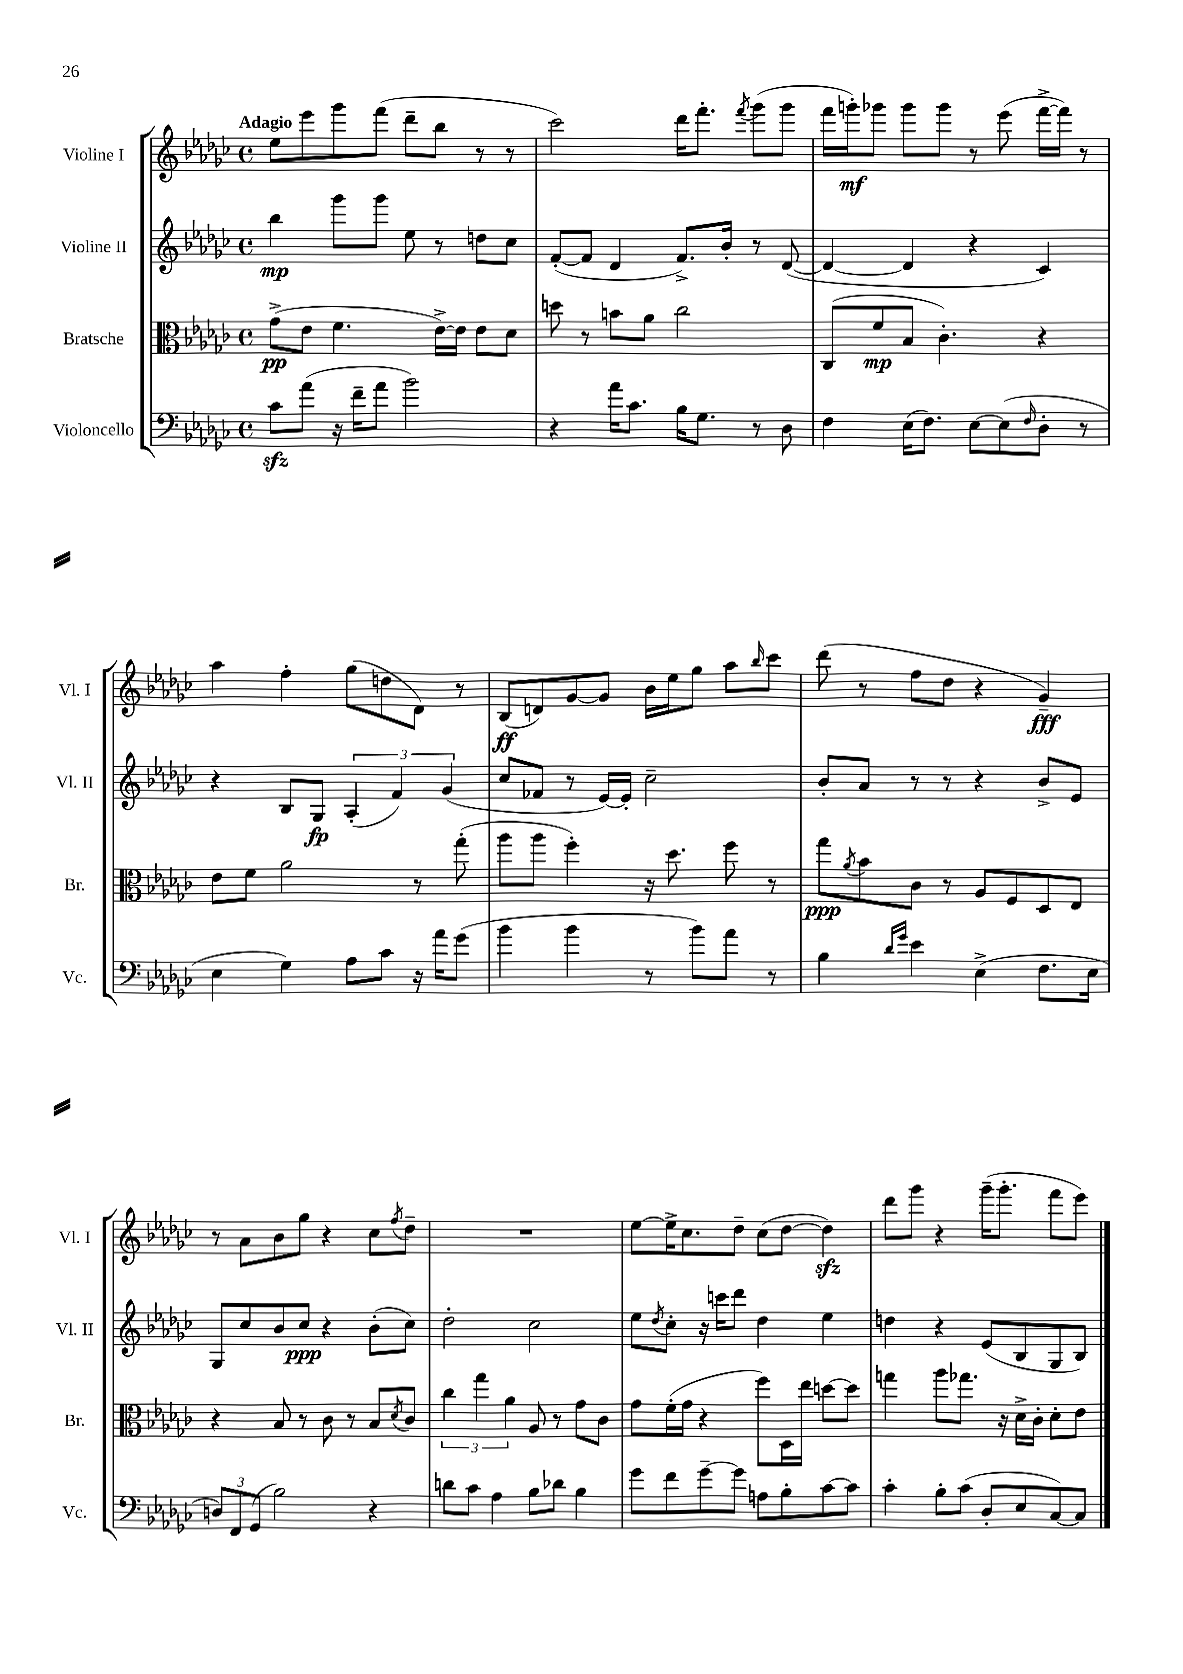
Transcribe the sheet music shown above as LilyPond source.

<<
\new StaffGroup <<
\new Staff = "s0" \with { instrumentName = "Violine I" shortInstrumentName = "Vl. I" } {
    \clef treble \key ges \major \defaultTimeSignature \time 4/4 \tempo "Adagio"
    ees''8 ees'''8 ges'''8 f'''8( des'''8-- bes''8 r8 r8 |
    ces'''2) des'''16 f'''8.-. \acciaccatura { f'''8 } ges'''8( ges'''8 |
    f'''16 g'''16-.\mf) ges'''8 ges'''8 ges'''8 r8 ees'''8( f'''16~-> f'''16) r8 |
    aes''4 f''4-. ges''8( d''8 des'8) r8 |
    bes8\ff( d'8) ges'8~ ges'8 bes'16 ees''16 ges''8 aes''8 \grace { bes''16 } ces'''8 |
    des'''8( r8 f''8 des''8 r4 ges'4--\fff) |
    r8 aes'8 bes'8 ges''8 r4 ces''8 \acciaccatura { f''8 } des''8-- |
    R1 |
    ees''8~ ees''16-> ces''8. des''8-- ces''8( des''8~ des''4\sfz) |
    des'''8 ges'''8 r4 ges'''16--( ges'''8.-. f'''8 ees'''8) \bar "|." |
}
\new Staff = "s1" \with { instrumentName = "Violine II" shortInstrumentName = "Vl. II" } {
    \clef treble \key ges \major \defaultTimeSignature \time 4/4
    bes''4\mp ges'''8 ges'''8 ees''8 r8 d''8 ces''8 |
    f'8~-.( f'8 des'4 f'8.->) bes'16-. r8 des'8~( |
    des'4~ des'4 r4 ces'4) |
    r4 bes8 ges8\fp \tuplet 3/2 { aes4-.( f'4) ges'4( } |
    ces''8 fes'8 r8 ees'16~) ees'16-. ces''2-- |
    bes'8-. aes'8 r8 r8 r4 bes'8-> ees'8 |
    ges8 ces''8 bes'8 ces''8\ppp r4 bes'8-.( ces''8) |
    des''2-. ces''2 |
    ees''8 \acciaccatura { des''8 } ces''8-. r16 c'''16 des'''8 des''4 ees''4 |
    d''4 r4 ees'8( bes8 ges8 bes8) \bar "|." |
}
\new Staff = "s2" \with { instrumentName = "Bratsche" shortInstrumentName = "Br." } {
    \clef alto \key ges \major \defaultTimeSignature \time 4/4
    ges'8->\pp( ees'8 f'4. ees'16~->) ees'16 ees'8 des'8 |
    d''8 r8 b'8 aes'8 ces''2 |
    ces8( f'8\mp bes8 ces'4.-.) r4 |
    ees'8 f'8 aes'2 r8 ges''8-.( |
    aes''8 aes''8 f''4-.) r16 des''8. f''8 r8 |
    ges''8\ppp \acciaccatura { aes'8 } bes'8 ces'8 r8 aes8 f8 des8 ees8 |
    r4 bes8 r8 ces'8 r8 bes8 \acciaccatura { des'8 } ces'8 |
    \tuplet 3/2 { ces''4 ges''4 aes'4 } aes8 r8 ges'8 ces'8 |
    ges'8 f'16-.( ges'16 r4 f''8) des16 ees''16 d''8~ d''8 |
    g''4 aes''8 ges''8. r16 des'16-> ces'16-. des'8-. ees'8 \bar "|." |
}
\new Staff = "s3" \with { instrumentName = "Violoncello" shortInstrumentName = "Vc." } {
    \clef bass \key ges \major \defaultTimeSignature \time 4/4
    ces'8\sfz aes'8( r16 f'16-- aes'8 bes'2) |
    r4 aes'16 ces'8. bes16 ges8. r8 des8 |
    f4 ees16( f8.) ees8~ ees8( \grace { f16 } des8-. r8 |
    ees4 ges4) aes8 ces'8 r16 aes'16 ges'8( |
    bes'4 bes'4 r8 bes'8) aes'8 r8 |
    bes4 \grace { des'16 ges'16 } ees'4 ees4->( f8. ees16 |
    \tuplet 3/2 { d8) f,8 ges,8( } bes2) r4 |
    d'8 ces'8 aes4 bes8 des'8 bes4 |
    ges'8 f'8 ges'8~-- ges'8 a8 bes8-. ces'8~ ces'8 |
    ces'4-. bes8-. ces'8( des8-. ees8 ces8~) ces8 \bar "|." |
}
>>
>>
\layout { \context { \Score \remove "Bar_number_engraver" } }
